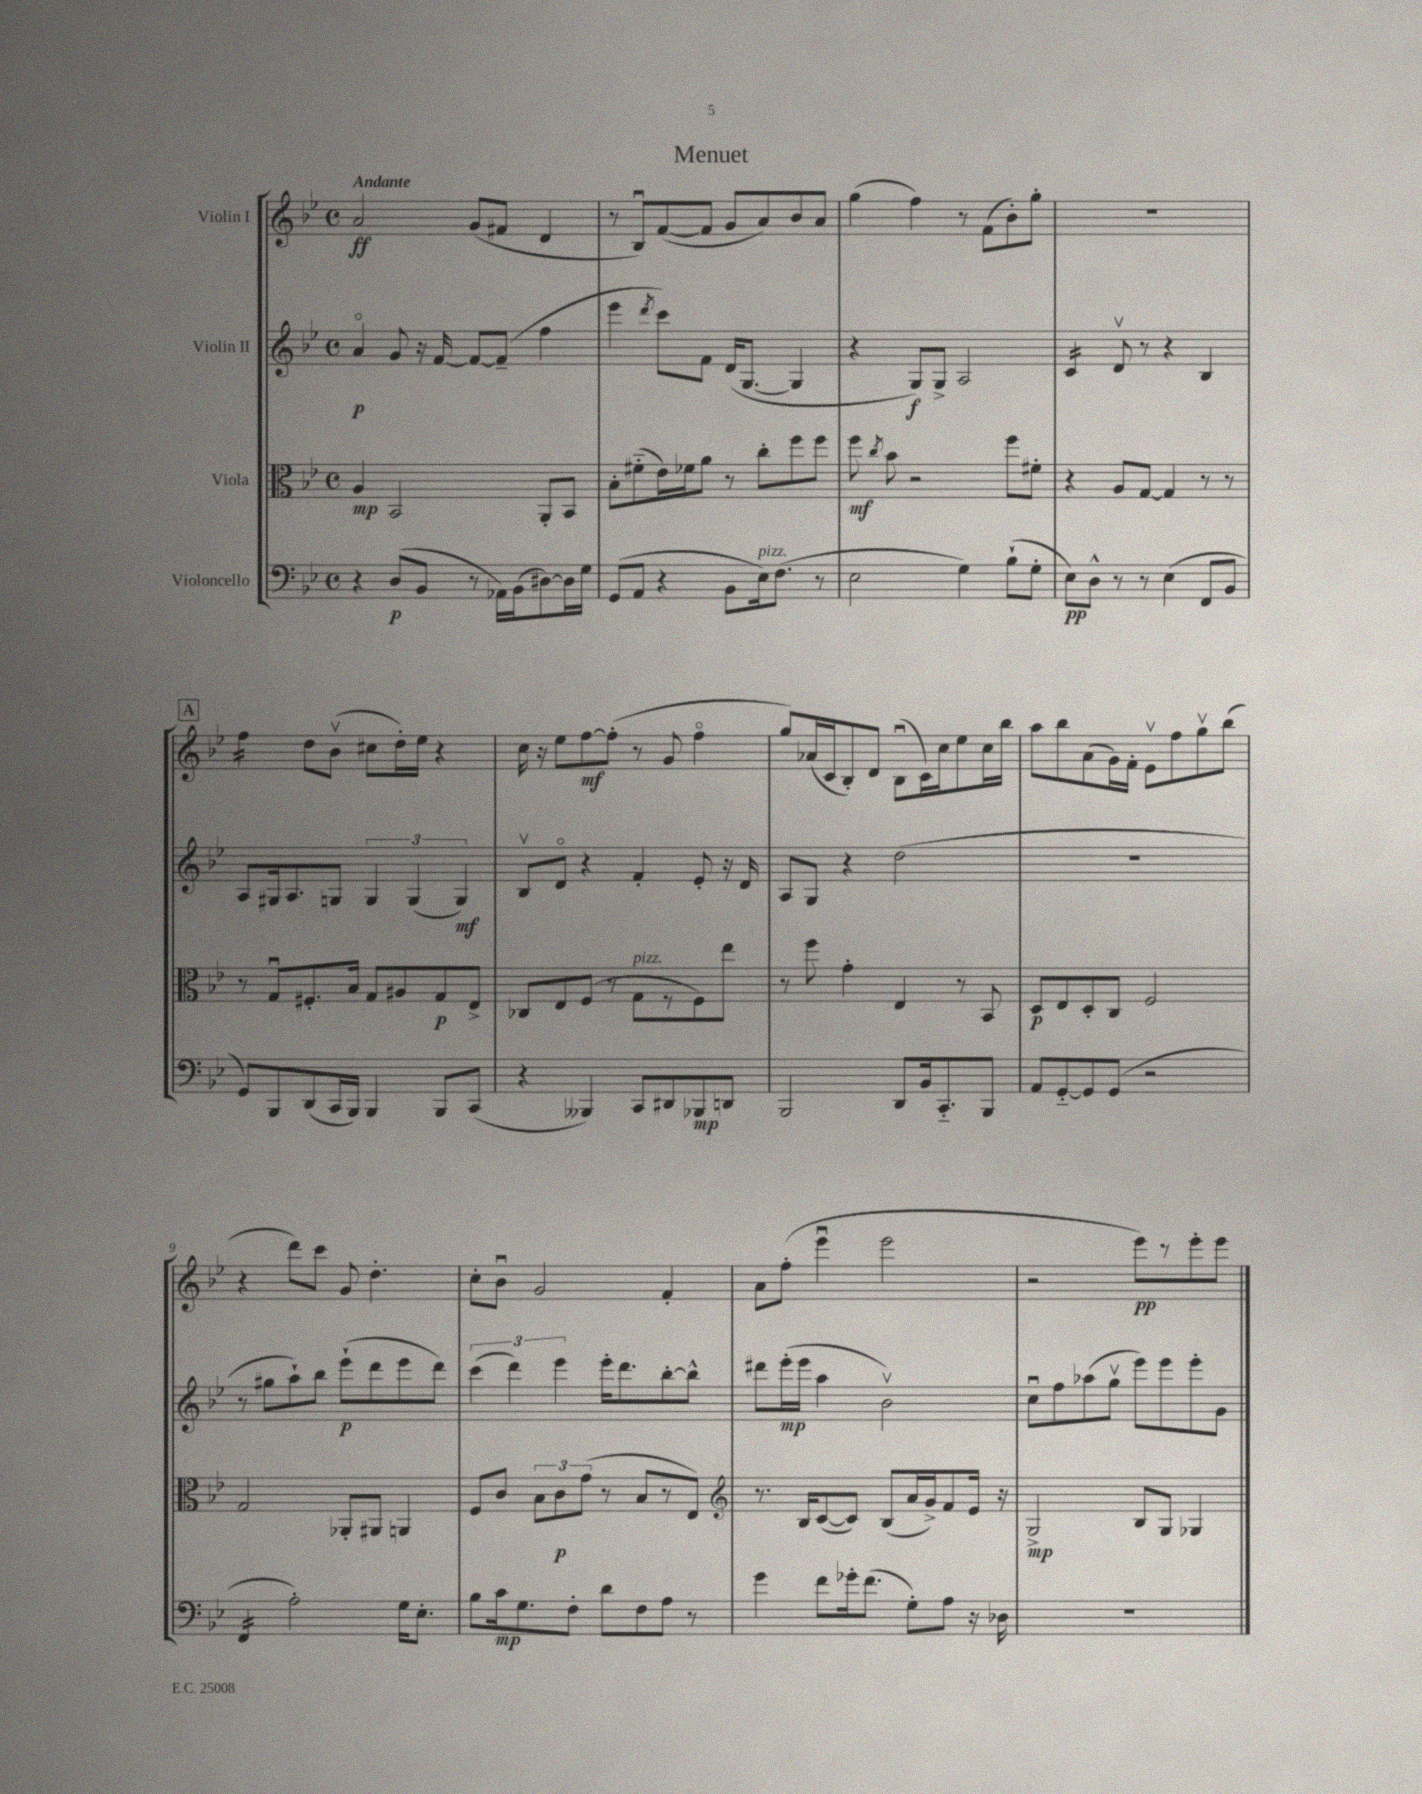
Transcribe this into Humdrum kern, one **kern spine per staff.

**kern	**kern	**kern	**kern
*staff4	*staff3	*staff2	*staff1
*clefF4	*clefC3	*clefG2	*clefG2
*k[b-e-]	*k[b-e-]	*k[b-e-]	*k[b-e-]
*M4/4	*M4/4	*M4/4	*M4/4
*met(c)	*met(c)	*met(c)	*met(c)
4r	4A/	4ao/	2a/
(8D/L	2BB-/	8g/	.
8BB-/J	.	16r	.
.	.	[16f/	.
8r	.	8f/_L	(8g/L
16AA-\LL)	.	(8f~/]J	8f#/J
(16BB-\J	.	.	.
[8D#\)	8AA'/L	4ff\	4d/
16D#\]L	8BB-/J	.	.
16G\JJ	.	.	.
=	=	=	=
(8GG/L	8B-'\L	4eee-\	8r
8AA/J	(8f#'~\	.	8B-u/L)
.	.	8qddd/	.
4r	16e-\L)	8ccc\L)	([8f/
.	16f-\J	.	.
.	8a\J	8f\J	8f/]J
8BB-\L	8r	(16d/LK	8g/L
.	.	[8.G/J	.
16E-\k)	8cc'\L	.	8a/)
(8.F\J	.	.	.
.	8ff\	4G/]	8b-/
8r	8ff\J	.	8a/J
=	=	=	=
2E-\	8ff\	4r	(4gg\
.	8qcc/	.	.
.	8b-\	.	.
.	2r	8G/L)	4ff\)
.	.	8G^/J	.
4G\)	.	2A/	8r
.	.	.	(8f\L
(8B-`\L	8ff\L	.	8b-'\)
8G'\J	8f#'\J	.	8gg'\J
=	=	=	=
8E-\L)	4r	4c/	1r
8D^^\J	.	.	.
8r	8A/L	8dv/	.
8r	[8G/J	8r	.
(4E-\	4G/]	4r	.
8FF/L	8r	4B-/	.
8BB-/J	8r	.	.
=	=	=	=
8GG/L)	8r	8A/L	4ff\
8BBB-/	8Gu/L	16G#/k	.
.	.	8.A/	.
(8DD/	8.F#'/	.	8dd\L
16CC/L	.	8G/J	(8b-v\J
16BBB-/JJ)	16B-/Jk	.	.
4BBB-/	8G/L	6G/	8cc#\L
.	8A#/	.	16dd'\L)
.	.	(6G/	.
.	.	.	16ee-\JJ
8BBB-/L	8G/	.	4r
.	.	6G/)	.
(8CC/J	8E-^/J	.	.
=	=	=	=
4r	8C-/L	8B-v/L	16cc\
.	.	.	16r
.	8E-/	8do/J	8ee-\L
4BBB--/)	(8F/J	4r	[8ff\
.	8r	.	(8ff'\]J
8CC/L	8G\L	4f'/	8r
8DD#/	8r	.	8g/
8BBB-/	8F\)	8e-'/	4ffo\
8DD/J	8ee-\J	16r	.
.	.	16d/	.
=	=	=	=
2BBB-/	8r	8A/L	8gg/L)
.	8ff\	8G/J	(16a-/L
.	.	.	16c/J
.	4g'\	4r	8B-'/)
.	.	.	8d/J
8DD/L	4E-/	(2dd\	(8B-u\L
16BB-/k	.	.	16c\L)
8.CC'~/	.	.	16cc\J
.	8r	.	8ee-\
8BBB-/J	8BB-/	.	16cc\L
.	.	.	16bb-\JJ
=	=	=	=
8AA/L	8D/L	1r	8aa\L
[8GG'~/	8E-/	.	8bb-\
8GG/]	8D'/	.	(8a\
(8GG/J	8C/J	.	16g\L)
.	.	.	16f'\JJ
2r	2F/	.	8e-v\L
.	.	.	8ff\
.	.	.	8ggv\
.	.	.	(8bb-\J
=	=	=	=
4FF/	2G/	8r	4r
.	.	8gg#\L	.
2A'\)	.	8aa`\)	8ddd\L)
.	.	8bb-\J	8ccc\J
.	8AA-'/L	(8eee-`\L	8g/
.	8AA#/J	8ddd\	4.dd'\
16G\LK	4AA/	8eee-\	.
8.E-'\J	.	.	.
.	.	8ddd\J)	.
=	=	=	=
8B-\L	8F/L	(6ccc\	8cc'\L
16c\k	8c/J	.	8b-u\J
.	.	6ddd\)	.
8.G\	.	.	.
.	12B-\L	.	2g/
.	12c\	6eee-\	.
8F'\J	.	.	.
.	(12g\J	.	.
8d\L	8r	16eee-'\LK	.
.	.	8.ddd\	.
8F\	8B-/L	.	.
8A\J	8r	[8bb-'\	4f'/
8r	8E-/J)	8bb-^^\]J	.
=	=	=	=
*	*clefG2	*	*
4g\	8.r	8ddd#\L	8a\L
.	.	(16eee-'\L	(8ff'\J
.	16B-/LK	16eee-\JJ	.
8f\L	([8c/	4aa\	4eee-u\
16g-'\k	8c/]J)	.	.
(8.f\J	.	.	.
.	(8B-/L	2b-v\)	2eee-\
8G'\L)	16a/L	.	.
.	16g^/J)	.	.
8A\J	8f/	.	.
16r	16e-/Jk	.	.
16D-\	16r	.	.
=	=	=	=
1r	2G^/	8ccu\L	2r
.	.	8ff\	.
.	.	(8aa-\	.
.	.	8ggv\J	.
.	8B-/L	8eee-\L)	8eee-\L)
.	8G/J	8eee-\	8r
.	4G-/	8eee-'\	8eee-'\
.	.	8g\J	8eee-\J
==	==	==	==
*-	*-	*-	*-
